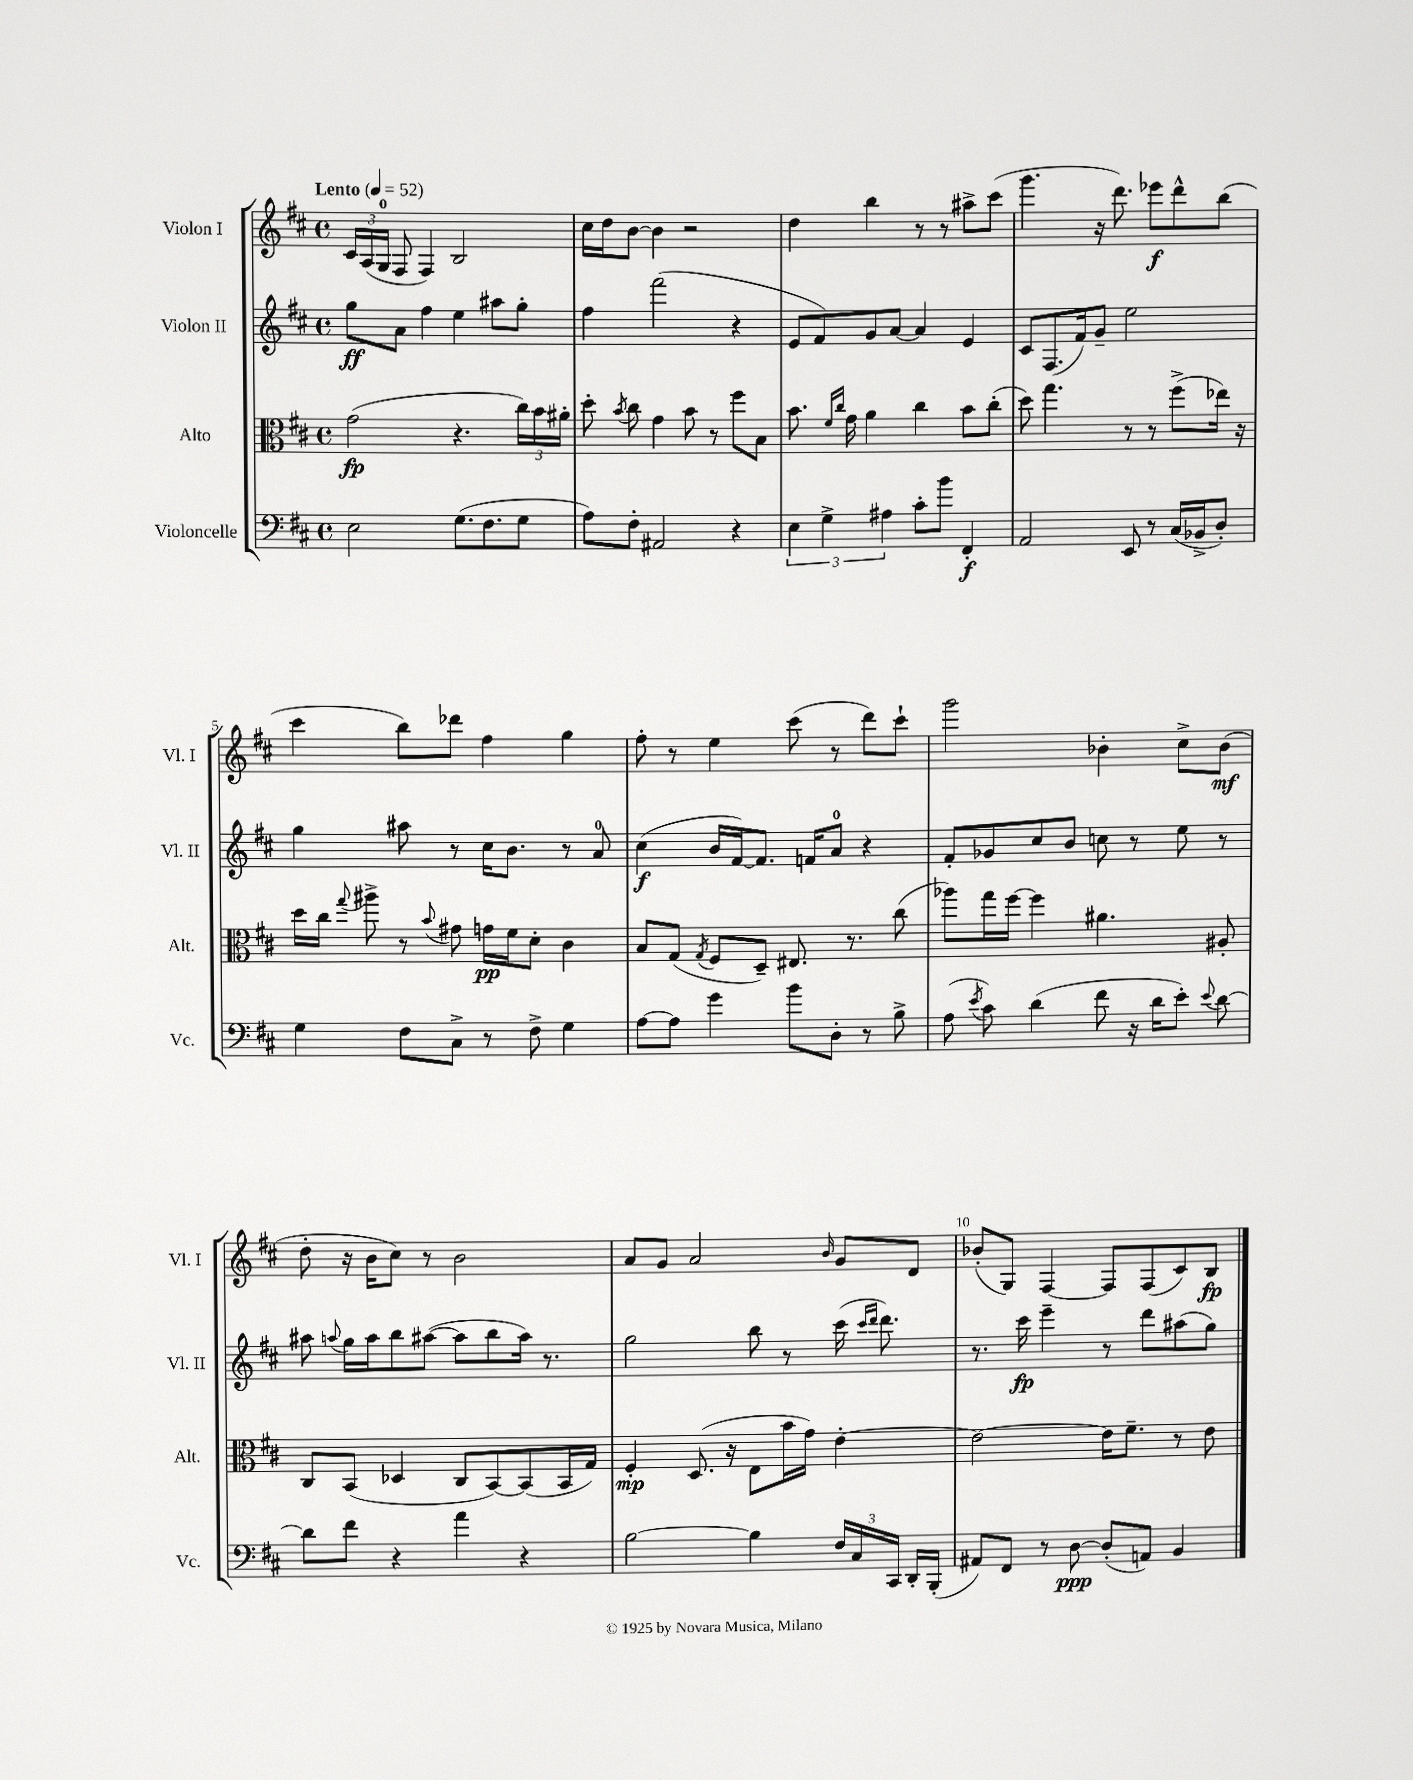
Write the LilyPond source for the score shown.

<<
\new StaffGroup <<
\new Staff = "s0" \with { instrumentName = "Violon I" shortInstrumentName = "Vl. I" } {
    \clef treble \key d \major \defaultTimeSignature \time 4/4 \tempo "Lento" 4 = 52
    \autoBeamOff \tuplet 3/2 { cis'16[ a16( g16]-0 } fis8 fis4) b2 |
    cis''16[ d''16 b'8]~ b'4 r2 |
    d''4 b''4 r8 r8 ais''8[-> cis'''8]( |
    g'''4. r16 d'''8.) ees'''8[\f d'''8-^ b''8]( |
    cis'''4 b''8[) des'''8] fis''4 g''4 |
    fis''8-. r8 e''4 cis'''8( r8 d'''8[) cis'''8]-! |
    g'''2 bes'4-. cis''8[-> bes'8]\mf( |
    d''8-. r16 b'16[ cis''8]) r8 b'2 |
    a'8[ g'8] a'2 \grace { b'16 } g'8[ d'8] |
    bes'8[-.( g8]) fis4~ fis8[ fis8( cis'8) b8]\fp \bar "|." |
}
\new Staff = "s1" \with { instrumentName = "Violon II" shortInstrumentName = "Vl. II" } {
    \clef treble \key d \major \defaultTimeSignature \time 4/4
    \autoBeamOff g''8[\ff a'8] fis''4 e''4 ais''8[ g''8]-. |
    fis''4 fis'''2( r4 |
    e'8[ fis'8) g'8 a'8]~ a'4 e'4 |
    cis'8[ fis8.( fis'16) g'8]-- e''2 |
    g''4 ais''8 r8 cis''16[ b'8.] r8 a'8-0 |
    cis''4\f( b'16[ fis'16~) fis'8.] f'16[ a'8]-0 r4 |
    fis'8[-. ges'8 cis''8 b'8] c''8 r8 e''8 r8 |
    ais''8 \appoggiatura { a''8 } g''16[ a''16 b''8 ais''8]~( ais''8[ b''8 ais''16]) r8. |
    g''2 b''8 r8 cis'''16( \grace { cis'''16[ d'''16] } d'''8.) |
    r8. cis'''16\fp e'''4-- r8 d'''8[ ais''8( g''8]) \bar "|." |
}
\new Staff = "s2" \with { instrumentName = "Alto" shortInstrumentName = "Alt." } {
    \clef alto \key d \major \defaultTimeSignature \time 4/4
    \autoBeamOff g'2\fp( r4. \tuplet 3/2 { cis''16[) b'16 ais'16]-. } |
    d''8-. \acciaccatura { b'8 } cis''8 g'4 b'8 r8 fis''8[ b8] |
    b'8. \grace { fis'16[ cis''16] } g'16 a'4 cis''4 b'8[ cis''8]-.( |
    d''8) g''4. r8 r8 fis''8[->( ees''16]) r16 |
    d''16[ cis''16] \appoggiatura { g''8 } ais''8-> r8 \appoggiatura { b'8 } gis'8 g'16[\pp fis'16 d'8]-. cis'4 |
    b8[ g8]( \acciaccatura { g8 } fis8[ d8]--) eis8. r8. cis''8( |
    aes''8[) g''16 fis''16]~ fis''4 ais'4. ais8-. |
    cis8[ b,8]( des4 cis8[ b,8~) b,8( b,16 g16]) |
    fis4-.\mp d8.( r16 e8[ b'16 g'16]) e'4~-. |
    e'2~ e'16[ fis'8.]-- r8 e'8 \bar "|." |
}
\new Staff = "s3" \with { instrumentName = "Violoncelle" shortInstrumentName = "Vc." } {
    \clef bass \key d \major \defaultTimeSignature \time 4/4
    \autoBeamOff e2 g8.[( fis8. g8] |
    a8[) fis8]-. ais,2 r4 |
    \tuplet 3/2 { e4 g4-> ais4 } cis'8[-. b'8] fis,4-.\f |
    a,2 e,8 r8 cis16[( bes,16-> d8]-.) |
    g4 fis8[ cis8]-> r8 fis8-> g4 |
    a8[~ a8] g'4 b'8[ d8]-. r8 b8-> |
    a8( \acciaccatura { e'8 } cis'8) d'4( fis'8 r16 d'16[ e'8]-.) \appoggiatura { e'8 } d'8~ |
    d'8[ fis'8] r4 a'4 r4 |
    b2~ b4 \tuplet 3/2 { fis16[ cis16 cis,16] } d,16[-. b,,16]-.( |
    ais,8[) fis,8] r8 d8~\ppp d8[-.( a,8]) b,4 \bar "|." |
}
>>
>>
\layout { \context { \Score \override BarNumber.break-visibility = ##(#f #t #t) barNumberVisibility = #(every-nth-bar-number-visible 5) } }
